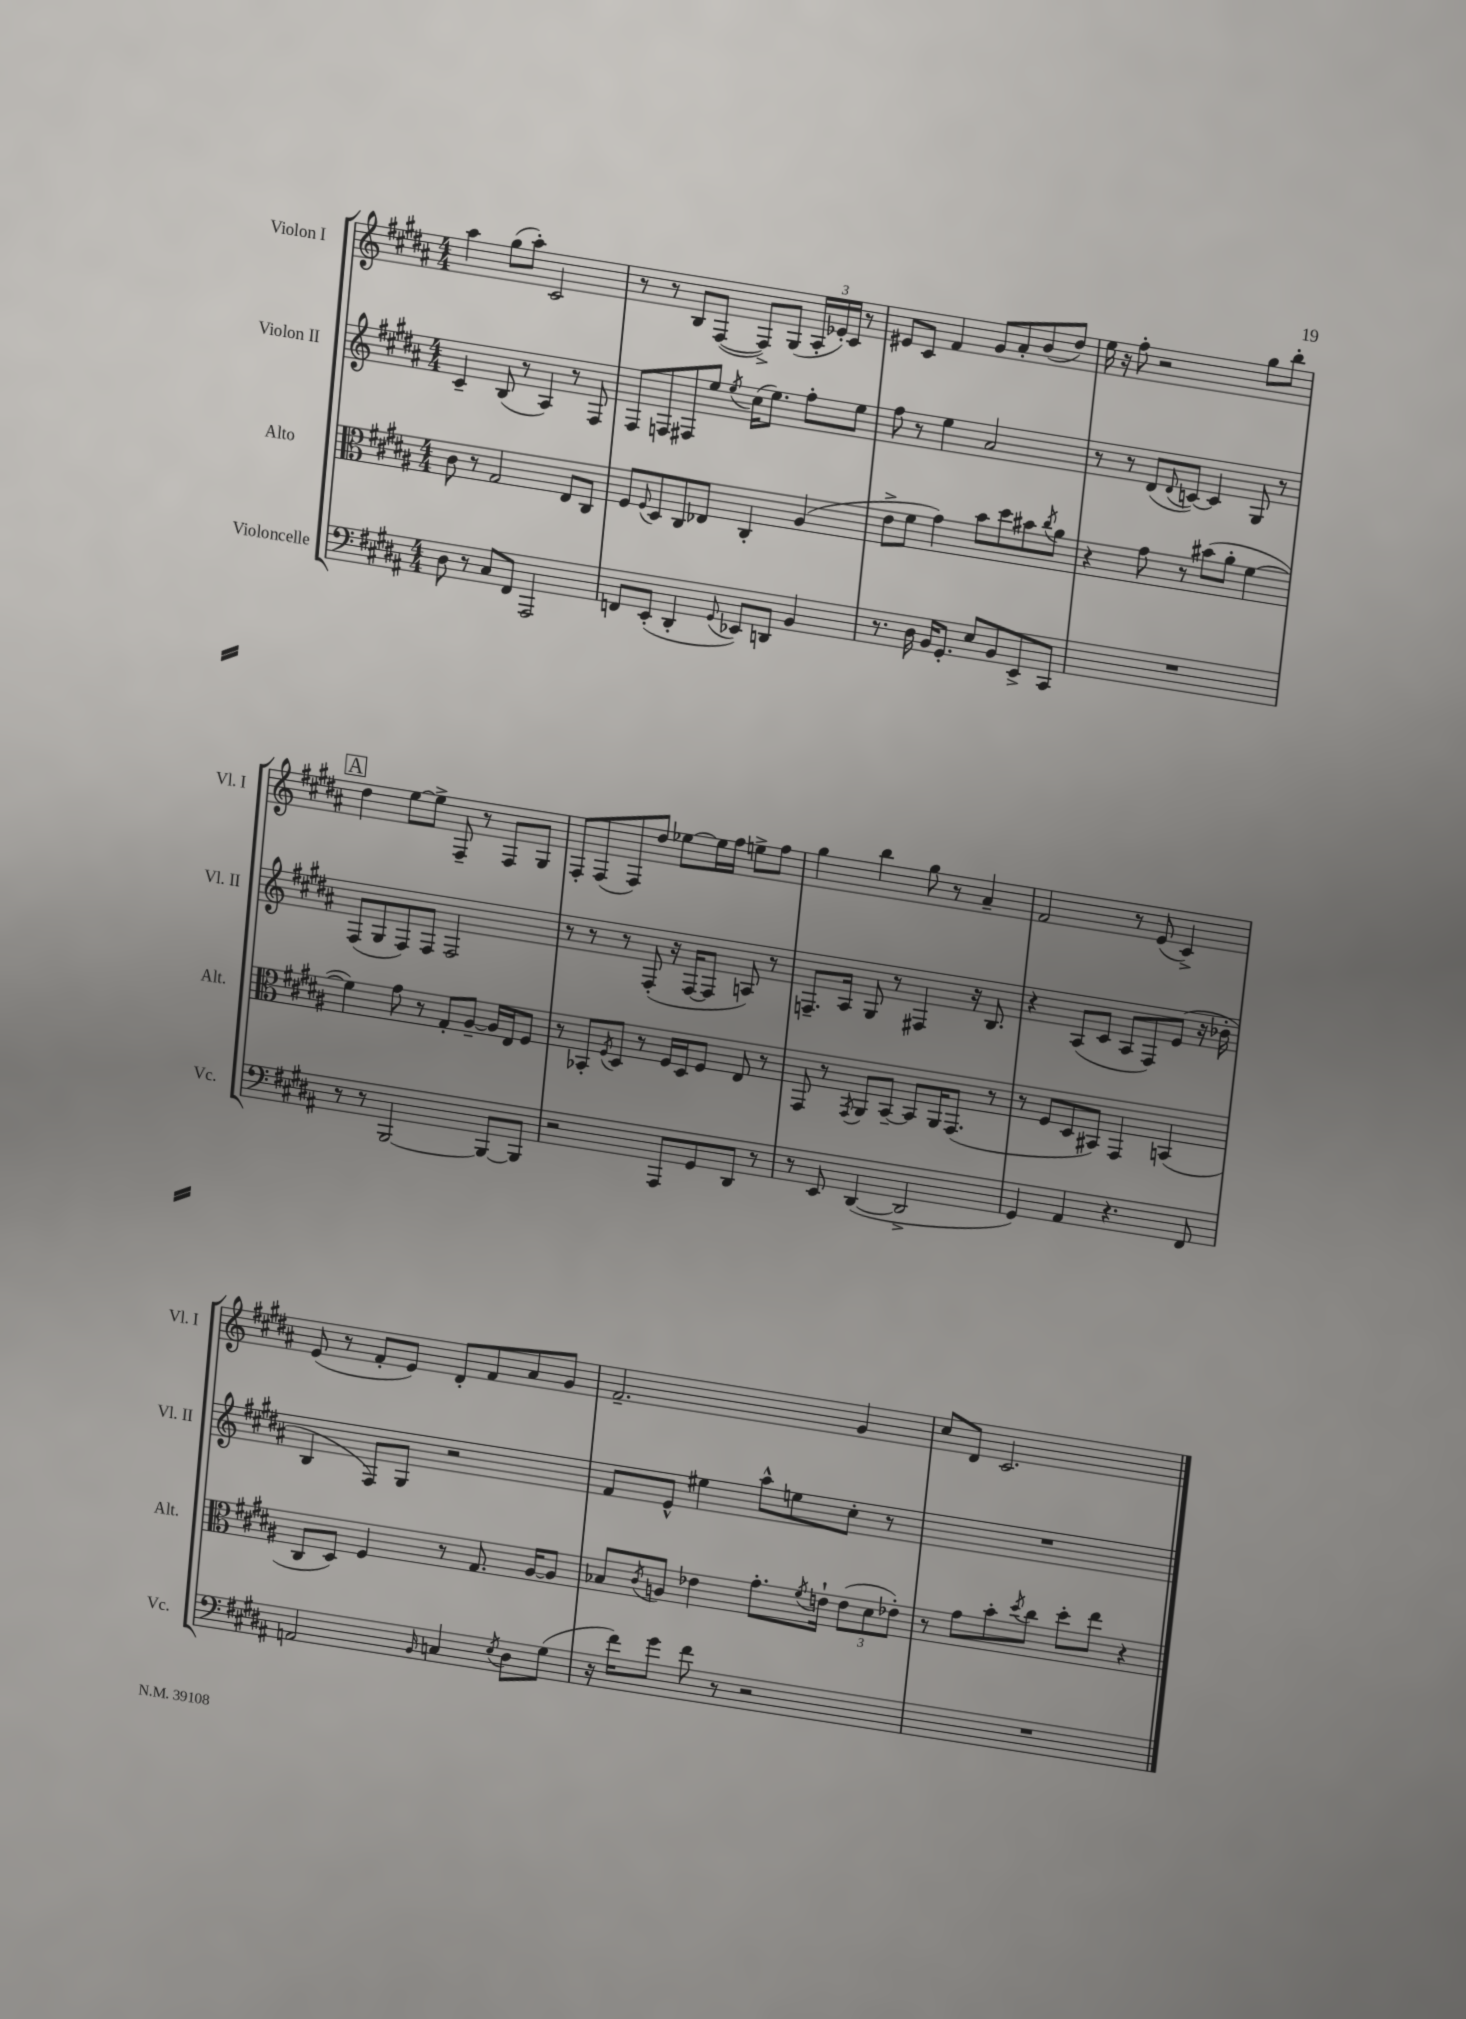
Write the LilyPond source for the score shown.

<<
\new StaffGroup <<
\new Staff = "s0" \with { instrumentName = "Violon I" shortInstrumentName = "Vl. I" } {
    \clef treble \key b \major \numericTimeSignature \time 4/4
    ais''4 gis''8( ais''8-.) cis'2 |
    r8 r8 b8 fis8~( fis8->) gis8( \tuplet 3/2 { ais16-. ees'16-.) cis'16 } r8 |
    eis'8 cis'8 fis'4 gis'8 ais'8-. b'8( dis''8) |
    e''16 r16 fis''8-. r2 gis''8 b''8-. |
    \mark \markup { \box "A" } dis''4 e''8~ e''8-> fis8-- r8 fis8 gis8 |
    fis8-. fis8( fis8) dis''8 ees''8~ ees''16 fis''16 e''8-> fis''8 |
    gis''4 b''4 gis''8 r8 ais'4-- |
    fis'2 r8 e'8( cis'4->) |
    e'8( r8 fis'8-. e'8) dis'8-. fis'8 ais'8 gis'8 |
    fis'2.-- gis'4 |
    cis''8 dis'8 cis'2. \bar "|." |
}
\new Staff = "s1" \with { instrumentName = "Violon II" shortInstrumentName = "Vl. II" } {
    \clef treble \key b \major \numericTimeSignature \time 4/4
    cis'4-- b8( r8 ais4) r8 fis8 |
    fis8 f8 fis8 e''8 \acciaccatura { e''8 } cis''16( e''8.) fis''8-. e''8 |
    fis''8 r8 e''4 ais'2 |
    r8 r8 dis'8( \appoggiatura { dis'8 } c'8~) c'4 gis8 r8 |
    \mark \markup { \box "A" } fis8( gis8 fis8) fis8 fis2 |
    r8 r8 r8 fis8-.( r16 fis16~ fis8 a8) r8 |
    f8.-- ais16 gis8 r8 fis4 r16 b8. |
    r4 ais8( cis'8 ais8 fis8) e'8( r16 bes'16-. |
    b4 fis8) gis8 r2 |
    fis'8 e'8-^ eis''4 ais''8-^ e''8 cis''8-. r8 |
    R1 \bar "|." |
}
\new Staff = "s2" \with { instrumentName = "Alto" shortInstrumentName = "Alt." } {
    \clef alto \key b \major \numericTimeSignature \time 4/4
    cis'8 r8 gis2 e8 cis8 |
    fis8 \appoggiatura { fis8 } dis8 cis8 ees8 cis4-. ais4( |
    e'8-> fis'8 gis'4) b'8 dis''8 bis'8 \acciaccatura { cis''8 } ais'8 |
    r4 gis'8 r8 bis'8( ais'8-. fis'4~ |
    \mark \markup { \box "A" } fis'4) gis'8 r8 gis8-. ais8~-- ais16 e16 fis8 |
    r8 bes,8-. \acciaccatura { fis8 } dis8 r8 fis16 dis16 fis8 e8 r8 |
    gis,8 r8 \acciaccatura { gis,8 } ais,8 b,8~-- b,8 ais,16 gis,8.( r8 |
    r8 fis8 dis8 bis,8) gis,4 b,4( |
    cis8 dis8) fis4 r8 gis8. ais16~ ais8 |
    bes8 \acciaccatura { cis'8 } a8 ees'4 gis'8.-. \acciaccatura { fis'8 } e'16-! \tuplet 3/2 { e'8( dis'8 ees'8-.) } |
    r8 gis'8 b'8-. \acciaccatura { dis''8 } cis''8 dis''8-. e''8 r4 \bar "|." |
}
\new Staff = "s3" \with { instrumentName = "Violoncelle" shortInstrumentName = "Vc." } {
    \clef bass \key b \major \numericTimeSignature \time 4/4
    dis8 r8 cis8 fis,8 ais,,2 |
    f,8 e,8-.( dis,4-. \appoggiatura { gis,8 } ees,8) d,8 b,4 |
    r8. dis16 b,16 gis,8.-. e8 b,8 e,8-> cis,8 |
    R1 |
    \mark \markup { \box "A" } r8 r8 b,,2~ b,,8~ b,,8 |
    r2 ais,,8 gis,8 dis,8 r8 |
    r8 e,8 dis,4~( dis,2-> |
    gis,4) ais,4 r4. fis,8 |
    a,2 \grace { b,16 } c4 \acciaccatura { e8 } dis8 gis8( |
    r16 fis'16) gis'8 fis'8 r8 r2 |
    R1 \bar "|." |
}
>>
>>
\layout { \context { \Score \remove "Bar_number_engraver" } }
